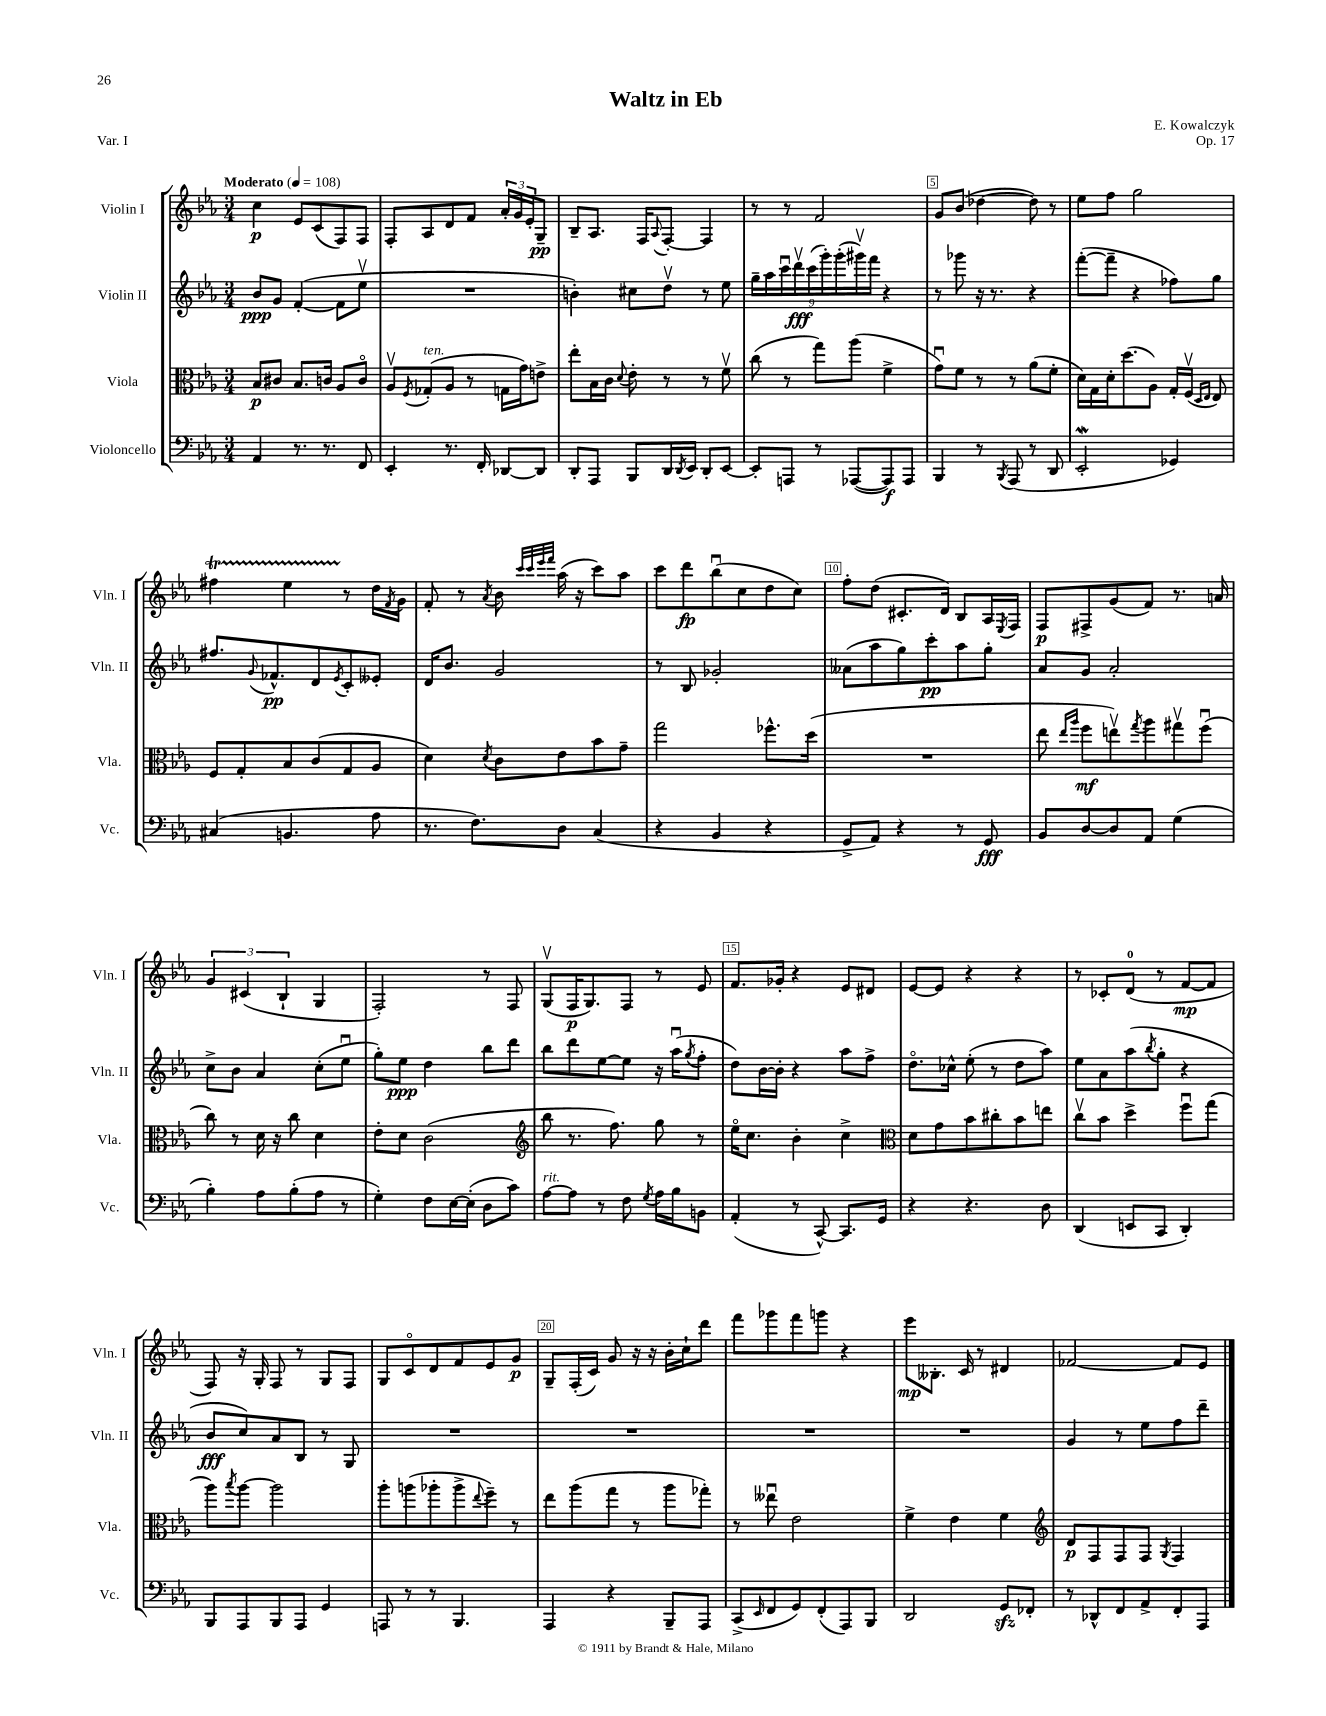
\header { title = "Waltz in Eb" composer = "E. Kowalczyk" opus = "Op. 17" piece = "Var. I" }
<<
\new StaffGroup <<
\new Staff = "s0" \with { instrumentName = "Violin I" shortInstrumentName = "Vln. I" } {
    \clef treble \key ees \major \numericTimeSignature \time 3/4 \tempo "Moderato" 4 = 108
    c''4\p ees'8 c'8( f8) f8 |
    f8-. aes8 d'8 f'8 \tuplet 3/2 { aes'16-. g'16 ees'16-. } g8--\pp |
    bes8-- aes8. f16 \appoggiatura { aes8 } f8~-. f4 |
    r8 r8 f'2 |
    g'8 bes'8( des''4~ des''8) r8 |
    ees''8 f''8 g''2 |
    fis''4\startTrillSpan ees''4 r8\stopTrillSpan d''16 \acciaccatura { f'8 } g'16 |
    f'8-. r8 \acciaccatura { aes'8 } bes'8 \grace { c'''32 c'''32 ees'''32 f'''32 } aes''16( r16 c'''8) aes''8 |
    c'''8 d'''8\fp bes''8\downbow( c''8 d''8 c''8) |
    f''8-. d''8( cis'8.-. d'16) bes8 aes16 \acciaccatura { ees8 } f16 |
    f8\p fis8-> g'8( f'8) r8. a'16 |
    \tuplet 3/2 { g'4 cis'4( bes4-! } g4 |
    f2-.) r8 f8 |
    g8\upbow( f16\p g8.) f8 r8 ees'8 |
    f'8. ges'16-. r4 ees'8 dis'8 |
    ees'8~ ees'8 r4 r4 |
    r8 ces'8-. d'8-0( r8 f'8~\mp f'8 |
    f8) r16 g16-. f8 r8 g8 f8 |
    g8 c'8\flageolet d'8 f'8 ees'8 g'8\p |
    g8-- f16-.( c'16) g'8 r16 r16 bes'16-. c''16-! d'''8 |
    f'''8 ges'''8 f'''8 g'''8 r4 |
    ees'''8\mp beses8.-. c'16 r8 dis'4 |
    fes'2~ fes'8 ees'8 \bar "|." |
}
\new Staff = "s1" \with { instrumentName = "Violin II" shortInstrumentName = "Vln. II" } {
    \clef treble \key ees \major \numericTimeSignature \time 3/4
    bes'8\ppp g'8 f'4~-.( f'8 ees''8\upbow |
    R2. |
    b'4-.) cis''8 d''8\upbow r8 ees''8 |
    \tuplet 9/8 { g''16-- aes''16 c'''16\downbow d'''16\upbow\fff c'''16( g'''16-.) g'''16-.( gis'''16\upbow) f'''16 } r4 |
    r8 ges'''8 r16 r8. r4 |
    f'''8~-.( f'''8-- r4 fes''8) g''8 |
    fis''8. \appoggiatura { g'8 } fes'8.-^\pp d'8 \acciaccatura { ees'8 } c'8-. eeses'8-. |
    d'16 bes'8. g'2 |
    r8 bes8 ges'2-. |
    aeses'8( aes''8 g''8) c'''8-.\pp aes''8 g''8-. |
    aes'8 g'8 aes'2-. |
    c''8-> bes'8 aes'4 c''8-.( ees''8\downbow |
    g''8-.) ees''8\ppp d''4 bes''8 d'''8 |
    bes''8 d'''8 ees''8~ ees''8 r16 aes''16\downbow( \acciaccatura { g''8 } f''8-. |
    d''8) bes'16~ bes'16-. r4 aes''8 f''8-> |
    d''8.\flageolet ces''16-^ ees''8-.( r8 d''8 aes''8) |
    ees''8 aes'8 aes''8( \acciaccatura { bes''8 } g''8-. r4 |
    bes'8\fff c''8) aes'8 bes8 r8 g8 |
    R2. |
    R2. |
    R2. |
    R2. |
    g'4 r8 ees''8 f''8 d'''8-- \bar "|." |
}
\new Staff = "s2" \with { instrumentName = "Viola" shortInstrumentName = "Vla." } {
    \clef alto \key ees \major \numericTimeSignature \time 3/4
    bes8\p cis'8 bes8. c'16 aes8 c'8\flageolet |
    aes8\upbow \acciaccatura { f8 } ges8-.^\markup { \italic "ten." }( aes8 r8 g16 g'16) e'8-> |
    ees''8-. bes16 c'16 \appoggiatura { d'8 } ees'8-. r8 r8 f'8\upbow |
    c''8( r8 g''8) aes''8( f'4-> |
    g'8\downbow) f'8 r8 r8 aes'8( f'8-. |
    d'16) g16 d'16-. d''8.( aes8) g16-. f16\upbow( \grace { d16 ees16 } ees8) |
    f8 g8-. bes8 c'8( g8 aes8 |
    d'4) \acciaccatura { d'8 } c'8 ees'8 bes'8 g'8-- |
    g''2 fes''8.-^ d''16( |
    R2. |
    ees''8 \grace { ees''16 aes''16 } f''8\mf e''8\upbow) \acciaccatura { g''8 } aes''8 gis''8\upbow f''8\downbow( |
    c''8) r8 d'16 r16 c''8 d'4 |
    ees'8-. d'8 c'2( |
    \clef treble bes''8 r8. f''8.) g''8 r8 |
    ees''16\flageolet c''8. bes'4-. c''4-> |
    \clef alto d'8 g'8 bes'8 cis''8-. bes'8 e''8 |
    c''8\upbow bes'8 d''4-> f''8\downbow g''8( |
    aes''8) \acciaccatura { bes''8 } aes''8~ aes''2 |
    aes''8-. a''8( aes''8-. aes''8-> \appoggiatura { ees''8 } f''8--) r8 |
    ees''8 aes''8( g''8 r8 aes''8 ges''8-.) |
    r8 eeses''8\downbow ees'2 |
    f'4-> ees'4 f'4 |
    \clef treble d'8\p f8 f8 f8 \acciaccatura { g8 } f4 \bar "|." |
}
\new Staff = "s3" \with { instrumentName = "Violoncello" shortInstrumentName = "Vc." } {
    \clef bass \key ees \major \numericTimeSignature \time 3/4
    aes,4 r8. r8. f,8 |
    ees,4-. r8. f,16-. des,8~ des,8 |
    d,8-. aes,,8 bes,,8 d,16 \acciaccatura { d,8 } ees,16 d,8-. ees,8~ |
    ees,8-. a,,8 r8 aes,,8~( aes,,8\f) aes,,8 |
    bes,,4 r8 \acciaccatura { bes,,8 } aes,,8( r8 d,8 |
    ees,2-.\mordent ges,4) |
    cis4( b,4. aes8 |
    r8. f8.) d8 c4( |
    r4 bes,4 r4 |
    g,8-> aes,8) r4 r8 g,8\fff |
    bes,8 d8~ d8 aes,8 g4( |
    bes4-.) aes8 bes8-.( aes8 r8 |
    g4-.) f8 ees16~ ees16-.( d8 c'8) |
    aes8~^\markup { \italic "rit." } aes8 r8 f8 \acciaccatura { g8 } aes16 bes16 b,8 |
    aes,4-.( r8 c,8~-^) c,8. g,16 |
    r4 r4. d8 |
    d,4( e,8 c,8 d,4-.) |
    bes,,8 aes,,8 bes,,8 aes,,8 g,4 |
    a,,8 r8 r8 bes,,4. |
    aes,,4 r4 bes,,8-- aes,,8 |
    c,8->( \grace { ees,16 } f,8 g,8) f,8-.( aes,,8) bes,,8 |
    d,2 g,8\sfz fes,8-. |
    r8 des,8-^ f,8 aes,8-> f,8-. aes,,8 \bar "|." |
}
>>
>>
\layout { \context { \Score \override BarNumber.break-visibility = ##(#f #t #t) barNumberVisibility = #(every-nth-bar-number-visible 5) \override BarNumber.stencil = #(make-stencil-boxer 0.1 0.3 ly:text-interface::print) } }
